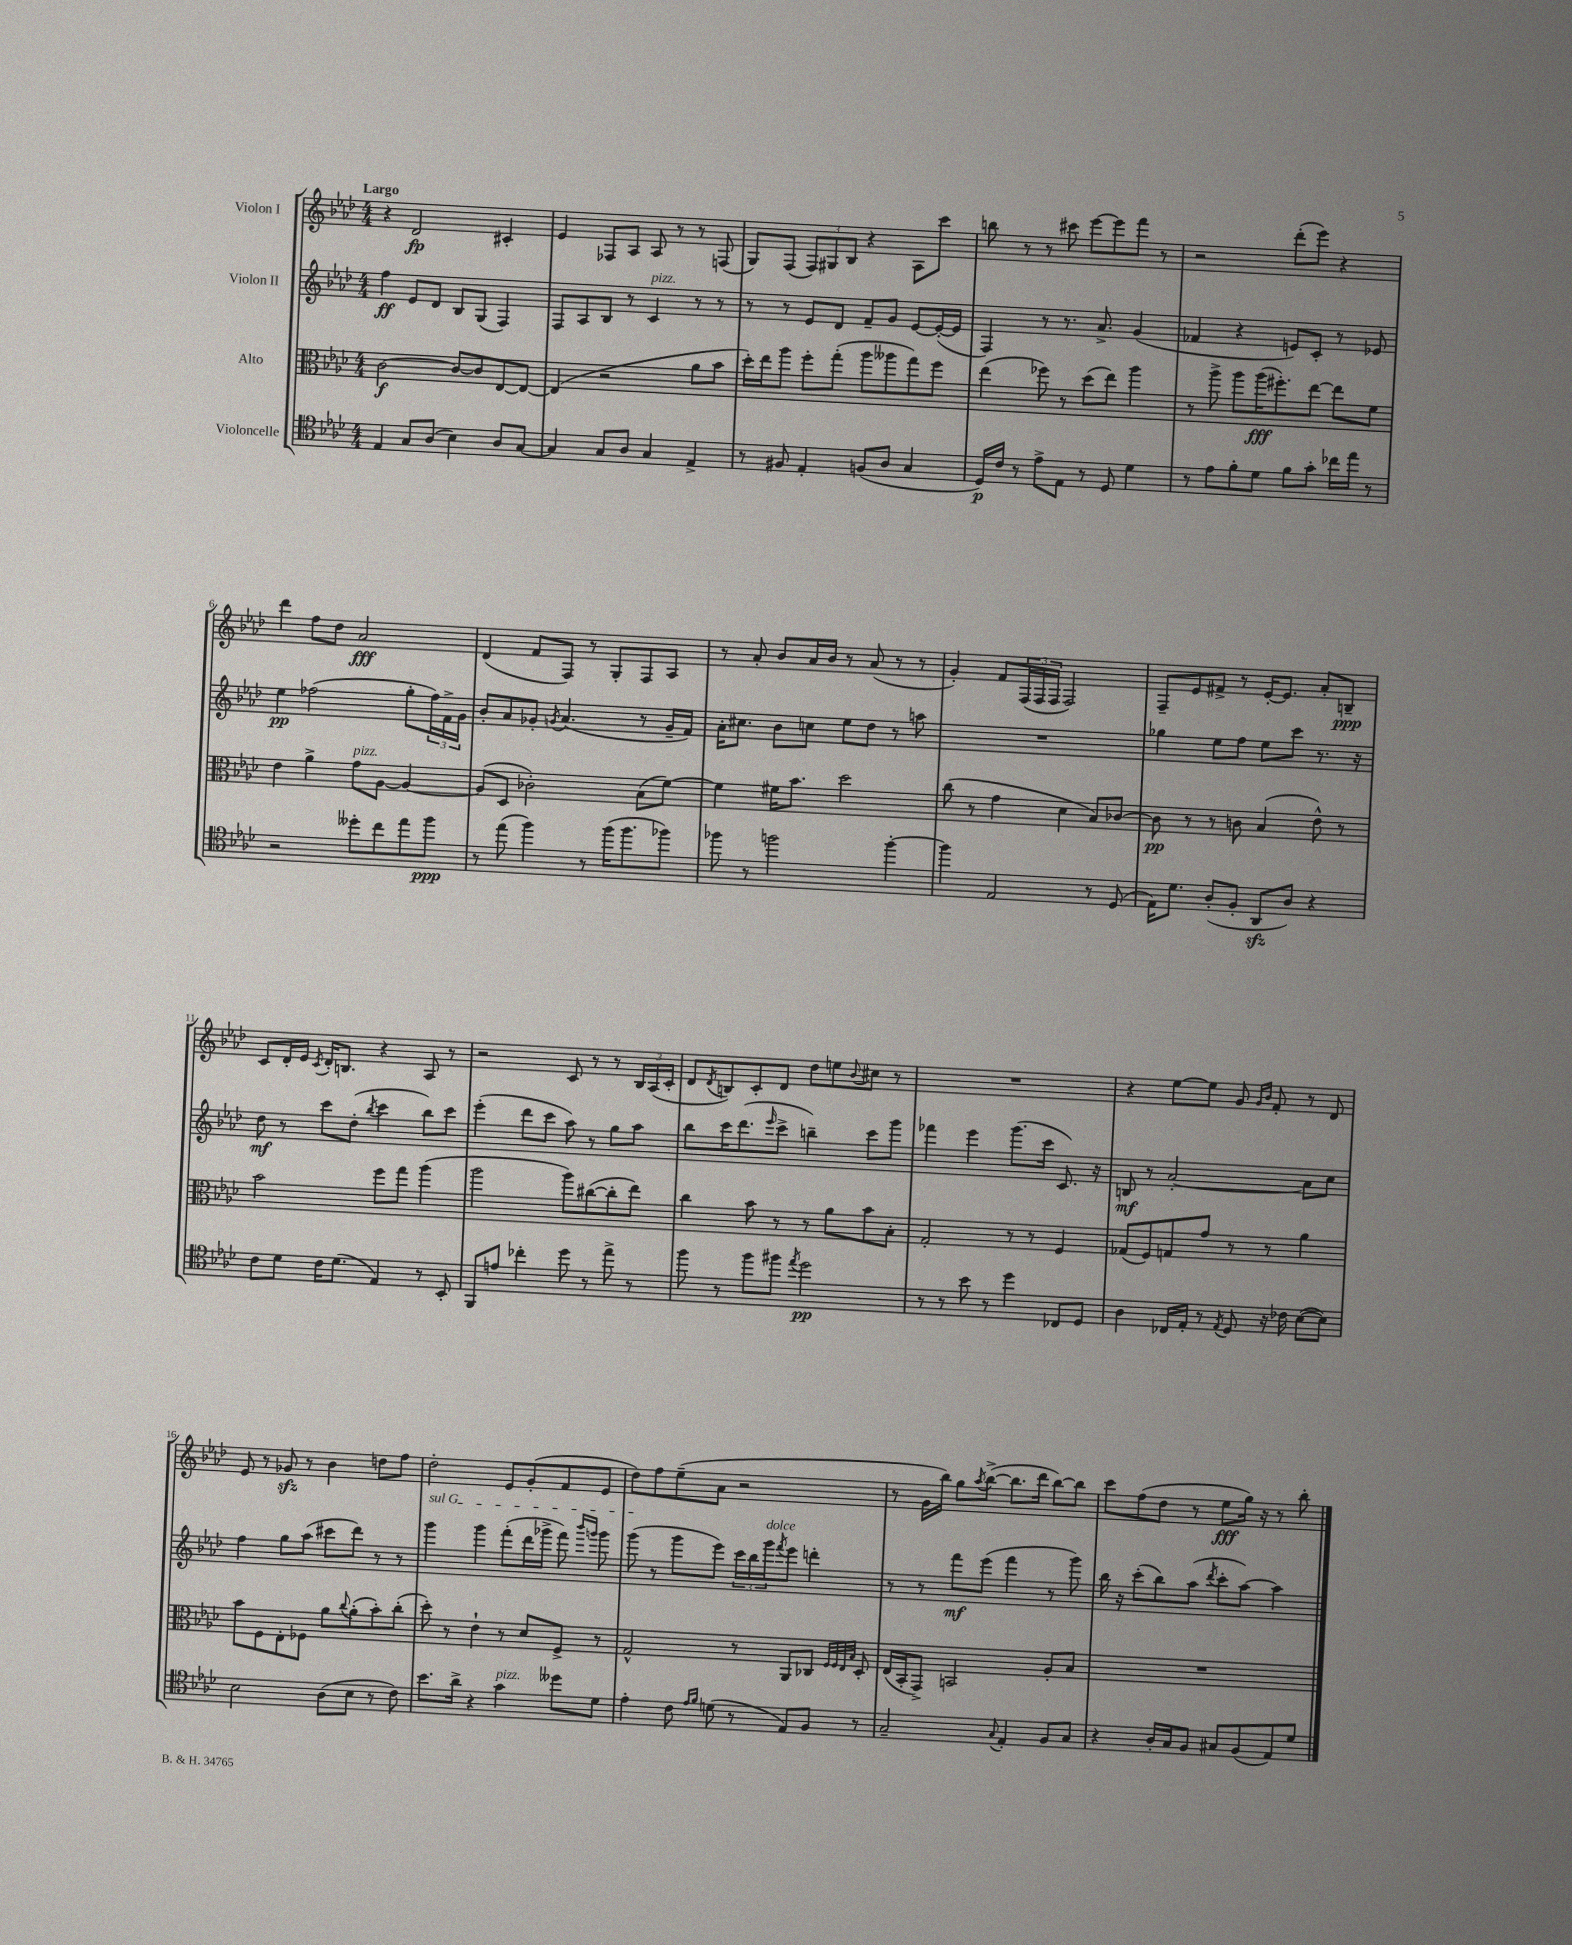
<<
\new StaffGroup <<
\new Staff = "s0" \with { instrumentName = "Violon I" } {
    \clef treble \key aes \major \numericTimeSignature \time 4/4 \tempo "Largo"
    r4 des'2\fp cis'4-. |
    ees'4 fes8 aes8 aes8 r8 r8 f8( |
    g8) f8( \tuplet 3/2 { f8) gis8 bes8 } r4 aes8 c'''8 |
    b''8 r8 r8 cis'''8 ees'''8~ ees'''8 f'''8 r8 |
    r2 des'''8-.( ees'''8) r4 |
    des'''4 f''8 des''8 aes'2\fff |
    des'4( f'8 f8) r8 g8-. f8 aes8 |
    r8 aes'8-. bes'8 aes'16 bes'16 r8 aes'8( r8 r8 |
    g'4-.) f'8 \tuplet 3/2 { f16( f16 f16 } f2) |
    f8-- ees'8 fis'8-> r8 ees'16~-. ees'8. aes'8-. b8--\ppp |
    c'8 des'16-. ees'16 \acciaccatura { c'8 } des'16-. b8. r4 aes8 r8 |
    r2 c'8 r8 r8 \tuplet 3/2 { bes16 aes16( c'16-. } |
    des'8 \acciaccatura { des'8 } b8) c'8-. des'8 des''8 e''8 \appoggiatura { bes'8 } cis''8 r8 |
    R1 |
    r4 ees''8~ ees''8 g'8 \grace { g'16 bes'16 } f'8-. r8 des'8 |
    ees'8 r8 ges'8\sfz r8 bes'4 d''8 f''8 |
    des''2-. ees'8 g'8-.( f'8 ees'8 |
    des''8) f''8 ees''8--( aes'8 r2 |
    r8 g'16 bes''16) g''8 \acciaccatura { aes''8 } bes''8~->( bes''8. des'''16 bes''8~) bes''8 |
    c'''8 f''8( des''8 r8 ees''8\fff g''16) r16 r8 bes''8-. \bar "|." |
}
\new Staff = "s1" \with { instrumentName = "Violon II" } {
    \clef treble \key aes \major \numericTimeSignature \time 4/4
    f''4\ff ees'8 des'8 bes8 g8( f4) |
    f8 aes8 bes8 r8 c'4^\markup { \italic "pizz." } r8 r8 |
    r8 r8 ees'8 des'8 f'8-- g'8 ees'8~ ees'16~-.( ees'16 |
    f4) r8 r8. aes'8.-> g'4( |
    fes'4 r4 e'8) c'8-. r8 ees'8 |
    ees''4\pp fes''2( g''8-. \tuplet 3/2 { fes''16) f'16-> g'16 } |
    bes'8-. aes'8 ges'8-. \acciaccatura { g'8 } aes'4.( r8 g'16-- f'16) |
    aes'16-. cis''8. bes'8 c''8 ees''8 des''8 r8 a''8 |
    R1 |
    ges''4 ees''8 f''8 ees''8 c'''8 r8. r16 |
    des''8\mf r8 c'''8 des''8-.( \acciaccatura { bes''8 } c'''4 bes''8) c'''8 |
    ees'''4-.( des'''8 c'''8 aes''8) r8 g''8 aes''8 |
    bes''8 c'''16 des'''8.( \grace { ees'''16 } c'''8-> b''4--) c'''8 g'''8 |
    fes'''4 ees'''4 g'''8.( c'''16 c'8.) r16 |
    b8\mf r8 aes'2~-. aes'8 c''8 |
    f''4 g''8 aes''8( cis'''8 des'''8) r8 r8 |
    \once \override TextSpanner.bound-details.left.text = \markup { \italic "sul G" } g'''4\startTextSpan g'''4 f'''8-.( des'''16 ges'''16-> f'''8) \grace { bes'''16 g'''16 } g'''8 |
    g'''8\stopTextSpan( r8 g'''8 ees'''8) \tuplet 3/2 { c'''16 bes''16 g'''16^\markup { \italic "dolce" } } \acciaccatura { f'''8 } ees'''8 d'''4-. |
    r8 r8 f'''8\mf ees'''8( f'''4 r8 g'''8) |
    bes''16 r16 c'''8-.( bes''8) aes''8( \acciaccatura { des'''8 } c'''8-. aes''8~) aes''4 \bar "|." |
}
\new Staff = "s2" \with { instrumentName = "Alto" } {
    \clef alto \key aes \major \numericTimeSignature \time 4/4
    c'2~\f c'8~ c'8 ees8~ ees8~ |
    ees4( r2 aes'8 bes'8 |
    des''16-.) ees''16 aes''8 f''8-. g''8-.( aes''8 aeses''8 g''8) f''8 |
    ees''4( fes''8) r8 des''8( ees''8) aes''4 |
    r8 aes''8-> aes''8 aes''16\fff( fis''8.-.) ees''8~ ees''8 f'8 |
    ees'4 aes'4-> g'8^\markup { \italic "pizz." } aes8~ aes4~ |
    aes8( des8 ces'2-.) bes8( f'8~) |
    f'4 fis'16 bes'8. des''2 |
    c''8( r8 g'4 des'4 bes8) ces'8~ |
    ces'8\pp r8 r8 c'8 bes4( ees'8-^) r8 |
    bes'2 f''8 g''8 aes''4( |
    aes''2 aes''8) cis''8~( cis''8-. ees''8) |
    c''4 bes'8 r8 r8 aes'8 bes'8 bes8-. |
    g2-. r8 r8 f4 |
    ges8( f8) g8 g'8 r8 r8 aes'4 |
    bes'8 f8 ees8-. fes8 aes'8 \appoggiatura { c''8 } aes'8-.( bes'8-.) c''8-.( |
    des''8-.) r8 ees'4-! r8 des'8 f8-> r8 |
    g2-^ r8 aes,8 ces8 \grace { f32 f32 ees32 bes32 } des8-. |
    ees16( bes,16-. g,8->) b,2 aes8-. bes8 |
    R1 \bar "|." |
}
\new Staff = "s3" \with { instrumentName = "Violoncelle" } {
    \clef tenor \key aes \major \numericTimeSignature \time 4/4
    ees4 g8 aes8( bes4) aes8 g8~ |
    g4 g8 aes8 g4 ees4-> |
    r8 fis8 ees4-. f8( aes8 g4 |
    des16\p) c'16 r8 ees'8-> ees8 r8 des8 des'4 |
    r8 ees'8 f'8-. des'8 f'8 g'8-. ces''16 ees''16 r8 |
    r2 deses''8-. c''8 ees''8 f''8\ppp |
    r8 ees''8( f''4) r8 f''16( f''8. fes''8) |
    fes''8 r8 f''2 f''4~-. |
    f''4 ees2 r8 des8( |
    ees16) des'8. aes8-.( f8-. aes,8\sfz aes8) r4 |
    c'8 des'8 c'16 des'8.( ees4) r8 bes,8-. |
    f,8 e'8 ces''4-. des''8 r8 ees''8-> r8 |
    f''8 r8 f''8 fis''8 \acciaccatura { ees''8 } des''2\pp |
    r8 r8 bes'8 r8 des''4 ces8 des8 |
    aes4 ces16 ees16-. r8 \acciaccatura { ees8 } des8 r16 ces'16 bes8~( bes8) |
    bes2 aes8( bes8 r8 c'8) |
    bes'8. aes'16-> r4 g'4^\markup { \italic "pizz." } deses''8 des'8 |
    ees'4-. c'8 \grace { ees'16 f'16 } d'8( r8 ees8) f8 r8 |
    g2-- \appoggiatura { g8 } ees4-. f8 g8 |
    r4 aes16-. g16 f8 gis8 f8( ees8) des'8 \bar "|." |
}
>>
>>
